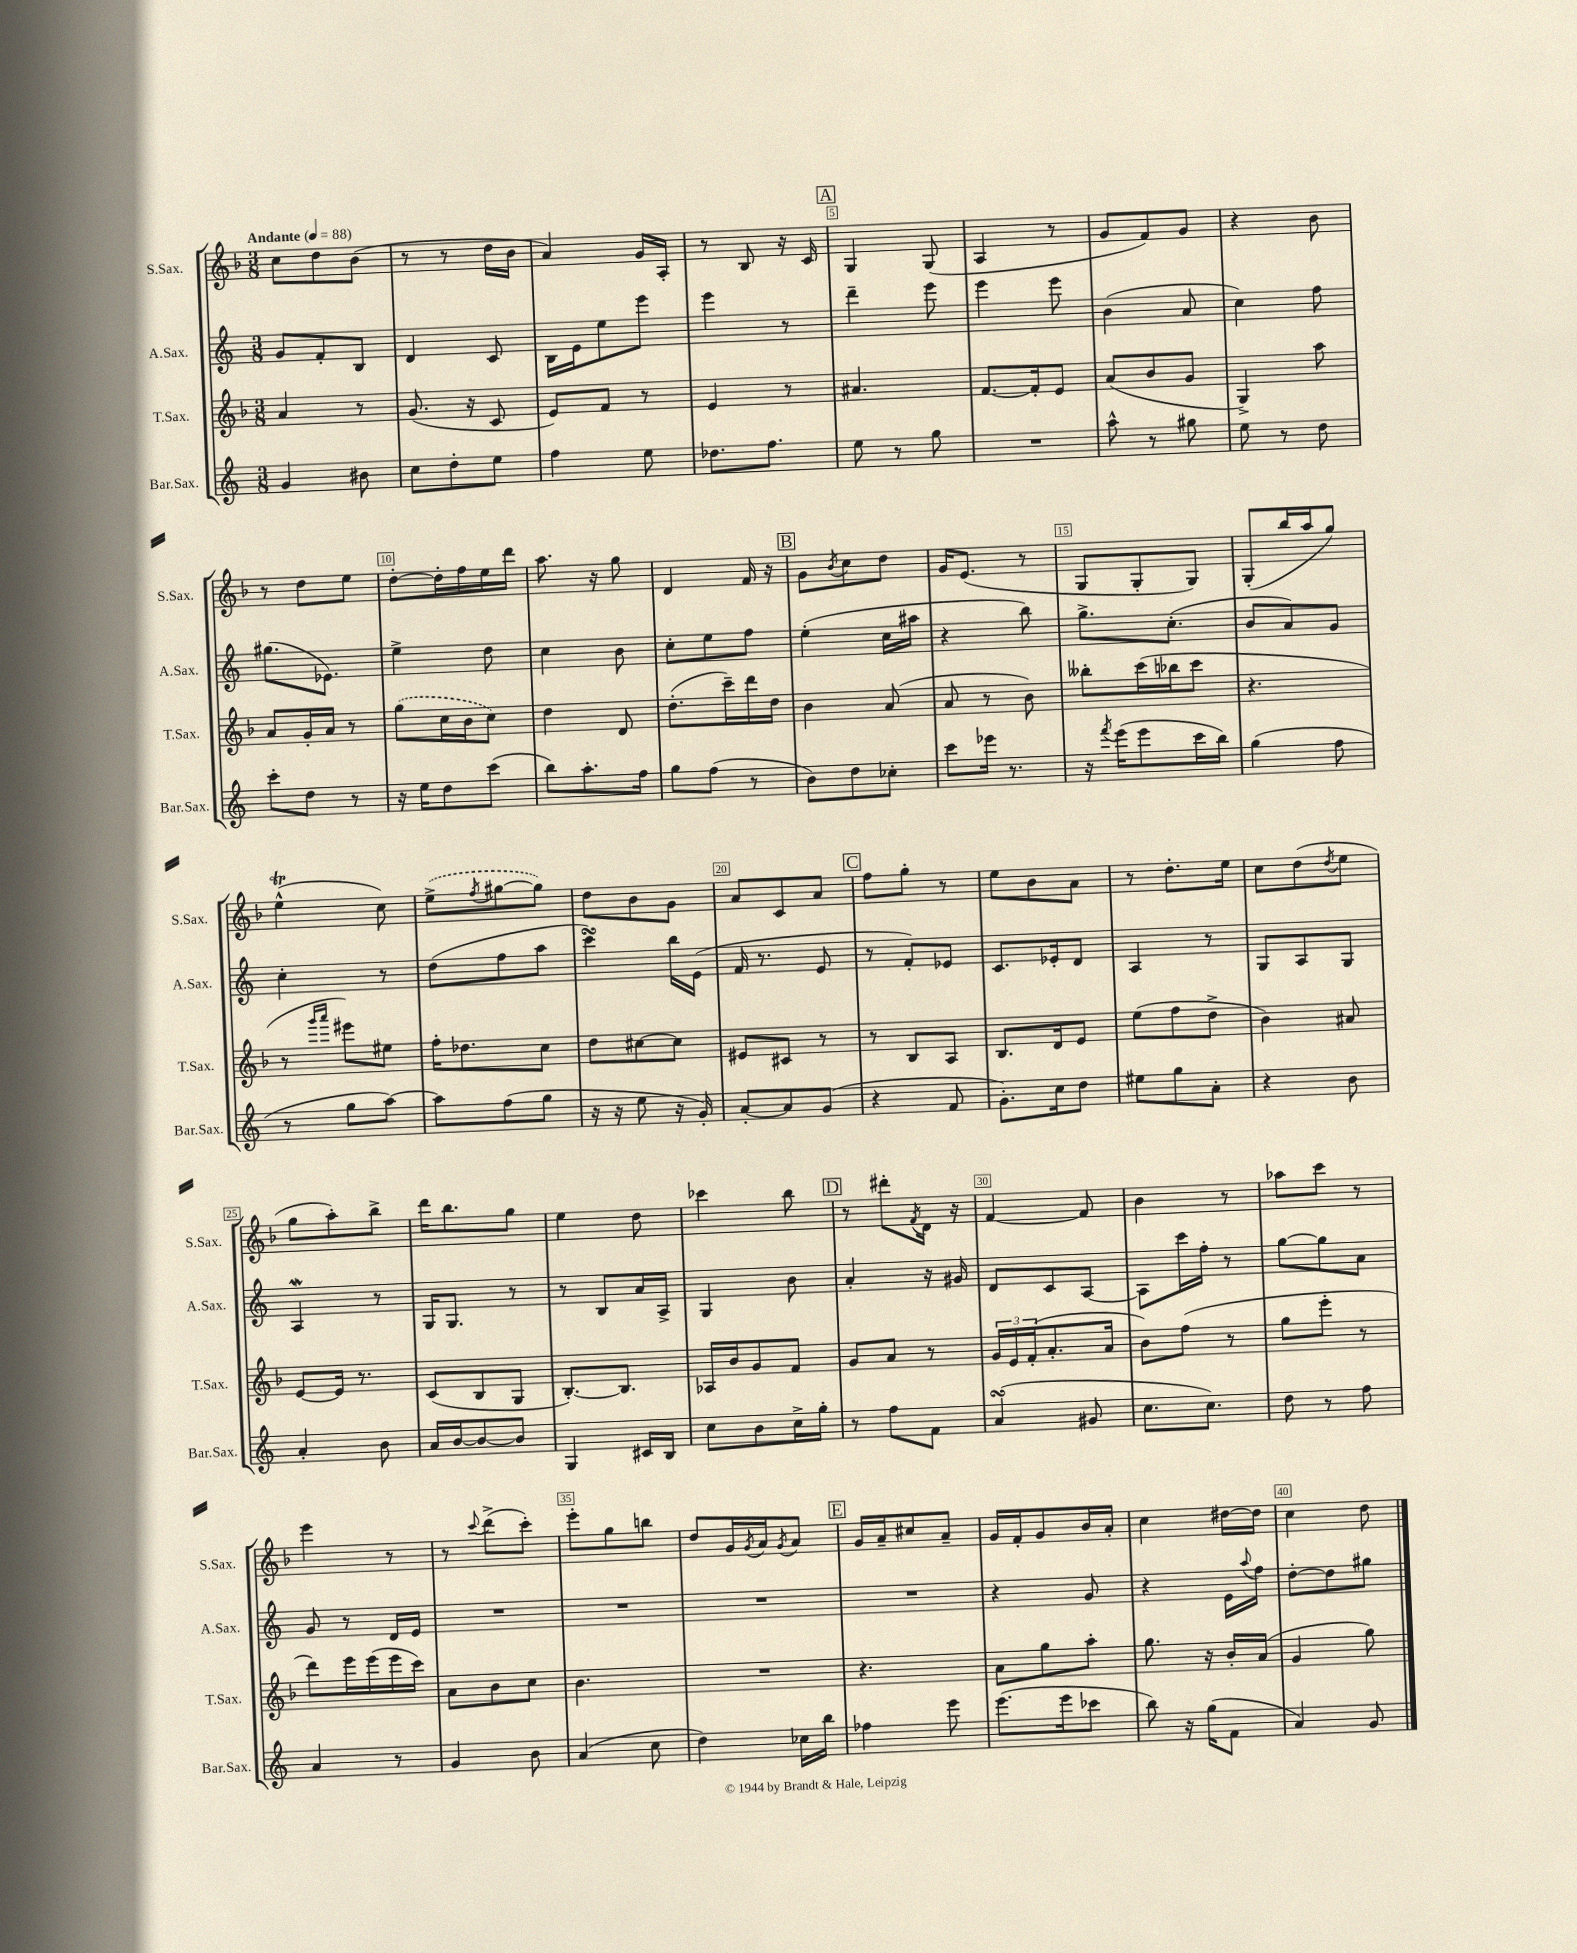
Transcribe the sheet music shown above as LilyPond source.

<<
\new StaffGroup <<
\new Staff = "s0" \with { instrumentName = "S.Sax." shortInstrumentName = "S.Sax." } {
    \clef treble \key f \major \numericTimeSignature \time 3/8 \tempo "Andante" 4 = 88
    c''8 d''8 bes'8( |
    r8 r8 d''16 bes'16 |
    a'4) g'16 a16-. |
    r8 bes8 r16 c'16 |
    \mark \markup { \box "A" } g4 g8( |
    a4 r8 |
    g'8 f'8) g'8 |
    r4 bes'8 |
    r8 d''8 e''8 |
    d''8~-. d''16-. f''16 e''16 d'''16 |
    a''8. r16 g''8 |
    d'4 f'16 r16 |
    \mark \markup { \box "B" } g'8 \acciaccatura { bes'8 } c''8 d''8 |
    g'16 e'8.( r8 |
    g8 g8-. g8) |
    g8-.( bes''16 a''16 g''8) |
    e''4-^\trill( c''8) |
    \once \slurDashed e''8->( \acciaccatura { f''8 } gis''8~ gis''8) |
    d''8 bes'8 g'8 |
    a'8 c'8 a'8 |
    \mark \markup { \box "C" } f''8 g''8-. r8 |
    e''8 bes'8 a'8 |
    r8 d''8.-. e''16 |
    c''8 d''8( \acciaccatura { d''8 } e''8 |
    g''8 a''8-.) bes''8-> |
    d'''16 bes''8. g''8 |
    e''4 d''8 |
    ces'''4 bes''8 |
    \mark \markup { \box "D" } r8 dis'''8-. \acciaccatura { f'8 } d'16 r16 |
    f'4~ f'8 |
    bes'4 r8 |
    aes''8 c'''8 r8 |
    e'''4 r8 |
    r8 \appoggiatura { c'''8 } d'''8->( c'''8-.) |
    e'''8-. g''8 b''8 |
    d''8 g'16 \acciaccatura { g'8 } a'16 \acciaccatura { g'8 } a'8 |
    \mark \markup { \box "E" } g'16 a'16-- cis''8 a'8-- |
    g'16 f'16-. g'8 bes'16 a'16-. |
    c''4 dis''16~ dis''16 |
    c''4 d''8 \bar "|." |
}
\new Staff = "s1" \with { instrumentName = "A.Sax." shortInstrumentName = "A.Sax." } {
    \clef treble \key c \major \numericTimeSignature \time 3/8
    g'8 f'8-. b8 |
    d'4 c'8 |
    b16 e'16 e''8 e'''8 |
    e'''4 r8 |
    \mark \markup { \box "A" } d'''4-- e'''8 |
    e'''4 e'''8 |
    b'4( a'8 |
    c''4) f''8 |
    gis''8.( ees'8.) |
    e''4-> d''8 |
    c''4 b'8 |
    c''8-. e''8 f''8 |
    \mark \markup { \box "B" } e''4-.( c''16 ais''16 |
    r4 b''8) |
    g''8.-> c''8.-.( |
    b'8 a'8) g'8 |
    c''4-. r8 |
    d''8( f''8 a''8 |
    c'''4\turn) b''16 e'16( |
    f'16 r8. e'8 |
    \mark \markup { \box "C" } r8 f'8-.) ees'8 |
    c'8. ees'16-. d'8 |
    a4 r8 |
    g8 a8 g8 |
    a4\mordent r8 |
    g16 g8. r8 |
    r8 b8 a'16 a16-> |
    g4 b'8 |
    \mark \markup { \box "D" } a'4-. r16 gis'16 |
    d'8 c'8 a8~ |
    a8 c'''16 f''16-. r8 |
    g''8~ g''8 a'8 |
    g'8 r8 d'16 e'16 |
    R4. |
    R4. |
    R4. |
    \mark \markup { \box "E" } R4. |
    r4 g'8 |
    r4 e'16 \appoggiatura { a''8 } f''16 |
    d''8~-. d''8 gis''8 \bar "|." |
}
\new Staff = "s2" \with { instrumentName = "T.Sax." shortInstrumentName = "T.Sax." } {
    \clef treble \key f \major \numericTimeSignature \time 3/8
    a'4 r8 |
    g'8.( r16 c'8 |
    e'8) f'8 r8 |
    e'4 r8 |
    \mark \markup { \box "A" } ais'4. |
    f'8.~ f'16-. e'8 |
    a'8( bes'8 g'8 |
    g4->) a''8 |
    a'8 g'16-. a'16 r8 |
    \once \slurDashed g''8( c''16 bes'16 c''8) |
    d''4 d'8 |
    d''8.-.( c'''16--) d'''16 d''16 |
    \mark \markup { \box "B" } bes'4 a'8( |
    a'8 r8 bes'8) |
    beses''8-. c'''16( bes''16 c'''8 |
    r4. |
    r8 \grace { g'''16 a'''16 } eis'''8) eis''8 |
    f''16-. des''8. c''8 |
    d''8 cis''8~ cis''8 |
    eis'8 cis'8 r8 |
    \mark \markup { \box "C" } r8 bes8 a8 |
    bes8. d'16 e'8 |
    e''8( f''8 d''8-> |
    bes'4) ais'8 |
    e'8~ e'16 r8. |
    c'8( bes8 g8 |
    bes8.~-.) bes8. |
    aes16 bes'16 g'8 f'8 |
    \mark \markup { \box "D" } g'8 a'8 r8 |
    \tuplet 3/2 { g'16 e'16 f'16-.( } a'8.-. a'16 |
    bes'8) f''8( r8 |
    g''8 e'''8-. r8 |
    d'''8) e'''16 e'''16( e'''16 c'''16) |
    a'8 bes'8 c''8 |
    bes'4. |
    R4. |
    \mark \markup { \box "E" } r4. |
    a'8 g''8 a''8-. |
    g''8. r16 bes'16-. a'16( |
    g'4 g''8) \bar "|." |
}
\new Staff = "s3" \with { instrumentName = "Bar.Sax." shortInstrumentName = "Bar.Sax." } {
    \clef treble \key c \major \numericTimeSignature \time 3/8
    g'4 bis'8 |
    c''8 d''8-. e''8 |
    f''4 e''8 |
    des''8. f''8. |
    \mark \markup { \box "A" } e''8 r8 g''8 |
    R4. |
    a''8-^ r8 gis''8 |
    e''8 r8 d''8 |
    c'''8-. d''8 r8 |
    r16 e''16 d''8 c'''8( |
    b''8) a''8.-. f''16 |
    g''8 f''8( r8 |
    \mark \markup { \box "B" } b'8) d''8 ces''8-. |
    c'''8 ees'''16 r8. |
    r16 \acciaccatura { f'''8 } e'''16( e'''8 c'''16 b''16) |
    g''4( f''8 |
    r8 g''8 a''8~) |
    a''8 f''8( g''8 |
    r16 r16 e''8 r16 g'16-.) |
    a'8~-. a'8 g'8( |
    \mark \markup { \box "C" } r4 f'8 |
    g'8.-.) c''16 d''8 |
    eis''8 g''8 a'8-. |
    r4 b'8 |
    a'4-. b'8 |
    a'16 b'16~ b'8~ b'8 |
    g4 cis'16 b16 |
    c''8 b'8 c''16-> g''16-. |
    \mark \markup { \box "D" } r8 f''8 f'8 |
    a'4\turn( gis'8 |
    c''8. c''8.) |
    d''8 r8 f''8 |
    a'4 r8 |
    g'4 b'8 |
    a'4( c''8 |
    d''4) ces''16 b''16 |
    \mark \markup { \box "E" } fes''4 e'''8 |
    e'''8.( e'''16 ces'''8 |
    b''8) r16 g''16( f'8 |
    a'4) g'8 \bar "|." |
}
>>
>>
\layout { \context { \Score \override BarNumber.break-visibility = ##(#f #t #t) barNumberVisibility = #(every-nth-bar-number-visible 5) \override BarNumber.stencil = #(make-stencil-boxer 0.1 0.3 ly:text-interface::print) } }
